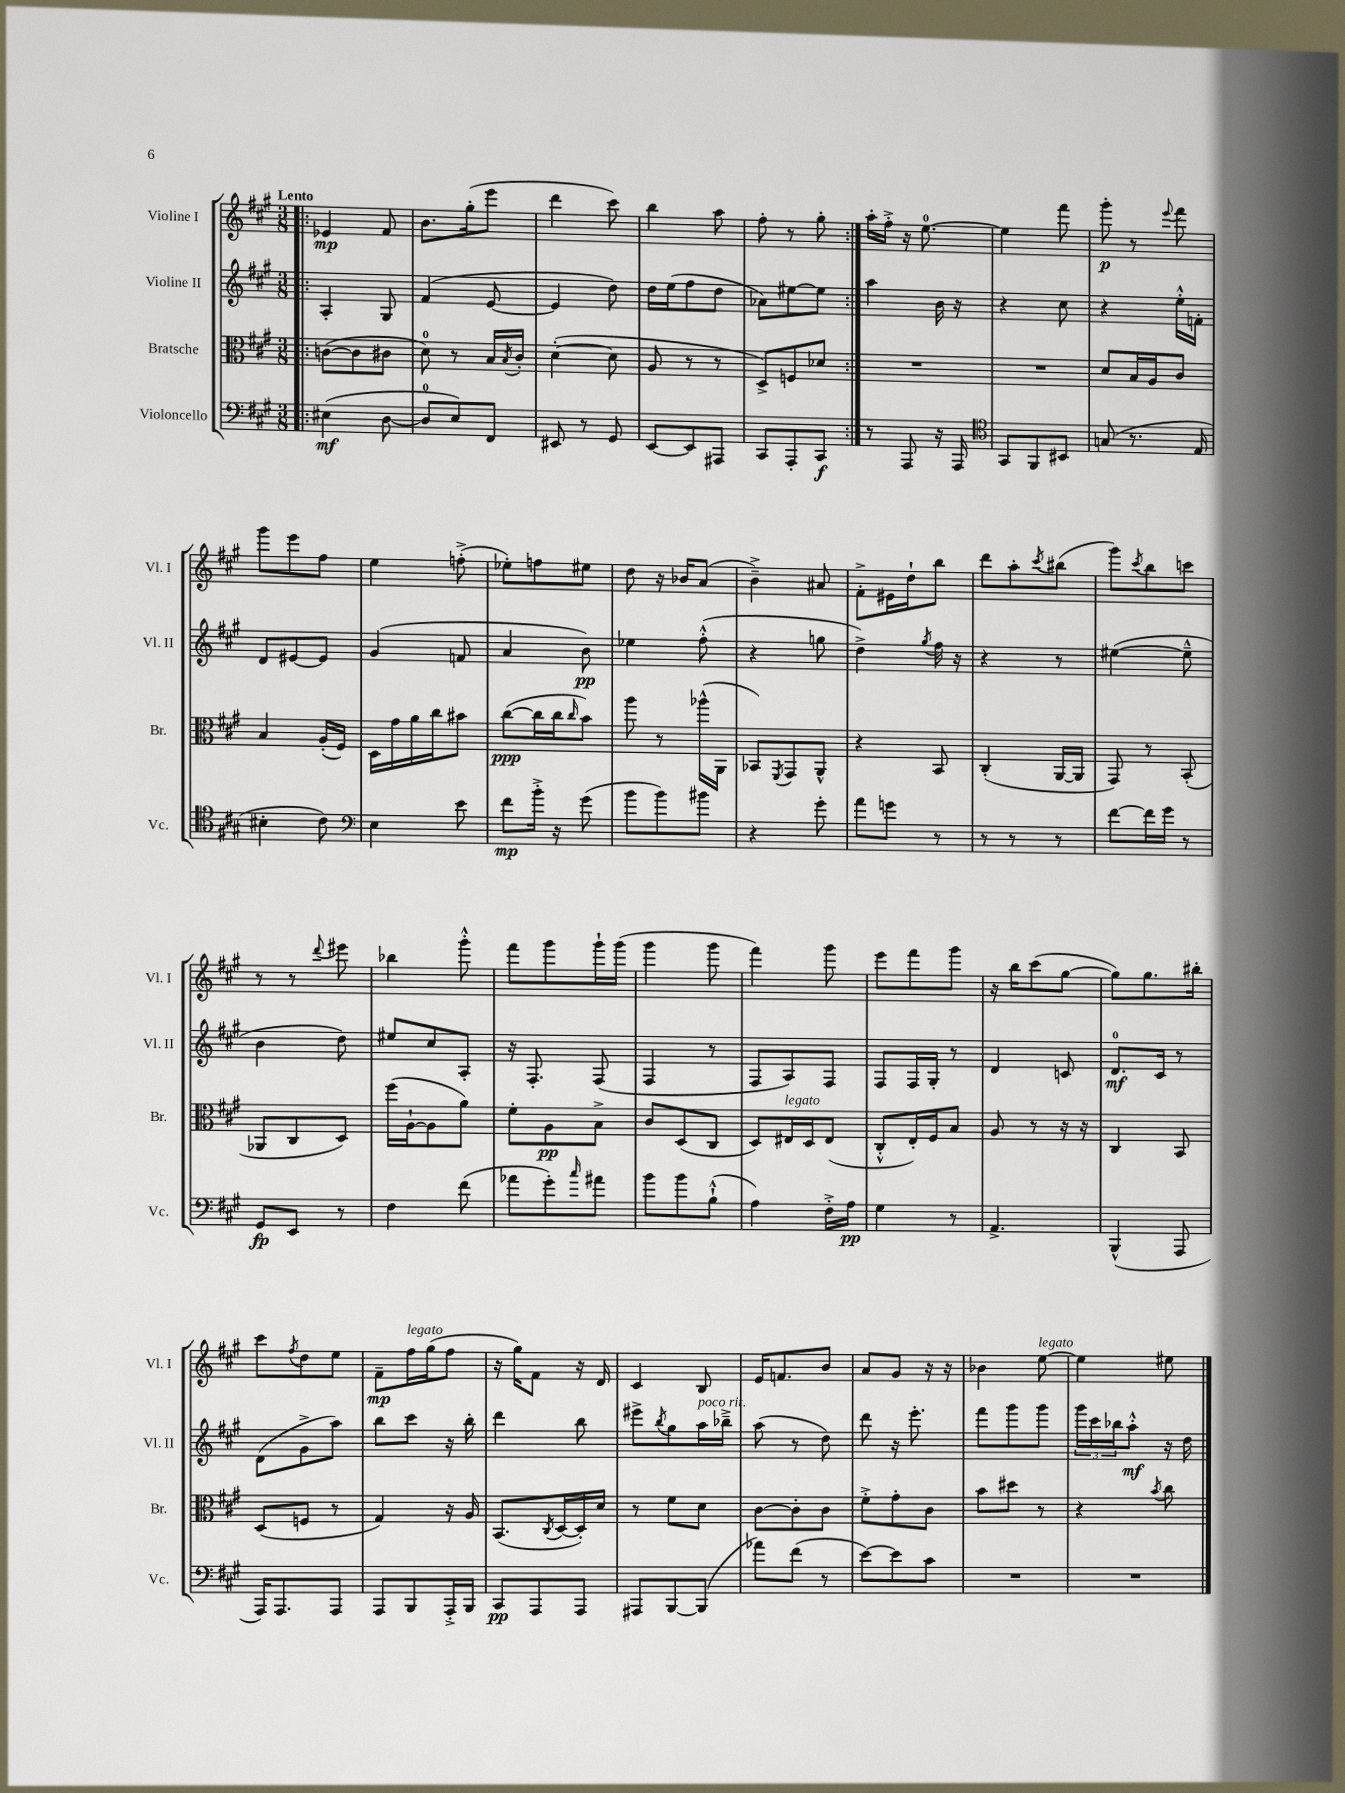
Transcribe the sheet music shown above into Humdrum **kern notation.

**kern	**kern	**kern	**kern
*staff4	*staff3	*staff2	*staff1
*clefF4	*clefC3	*clefG2	*clefG2
*k[f#c#g#]	*k[f#c#g#]	*k[f#c#g#]	*k[f#c#g#]
*M3/8	*M3/8	*M3/8	*M3/8
=!|:	=!|:	=!|:	=!|:
(4E#\	([8c\L	4A'/	4e-/
.	8c\]	.	.
[8D\	8c#\J	8G#/	8f#/
=	=	=	=
8D/]L	8d\)	(4f#/	8.b\L
8E/)	8r	.	.
.	.	.	(16gg#'\k
8FF#/J	16B/LL	[8e/	8eee\J
.	8qB/	.	.
.	16c#'/JJ	.	.
=	=	=	=
8EE#/	([4d'\	4e/]	4ddd\
8r	.	.	.
8GG#/	8d\]	8dd\)	8ccc#\)
=	=	=	=
[8EE/L	8A/	16dd\LL	4bb\
.	.	(16ee\J	.
8EE/]	8r	8ff#\	.
8AAA#/J	8r	8dd\J	8aa\
=	=	=	=
8CC#/L	8D^/L)	8a-\L)	8ff#'\
8AAA'/	8F/	[8ee#\	8r
8CC#/J	8d-/J	8ee#\]J	8gg#'\
=:|!	=:|!	=:|!	=:|!
8r	4.r	4aa\	16aa'\LL
.	.	.	16ff#'^\JJ
8AAA/	.	.	16r
.	.	.	[8.ee\
16r	.	16b\	.
16AAA/	.	16r	.
=	=	=	=
*clefC4	*	*	*
8GG#/L	4.r	4r	4ee\]
8FF#/	.	.	.
8BB#/J	.	8cc#\	8fff#\
=	=	=	=
(8G/	8d/L	4r	8ggg#'\
8.r	16B/L	.	8r
.	16A/J	.	.
.	.	.	8qqeee/
.	8c#/J	16ee'^^\LL	8fff#\
16E/	.	16f'\JJ	.
=	=	=	=
4B#'\	4B/	8d/L	8ggg#\L
.	.	[8e#/	8eee\
8c#\)	(16A'/LL	8e#/]J	8ff#\J
.	16F#/JJ)	.	.
=	=	=	=
*clefF4	*	*	*
4E\	16D\LL	(4g#/	4ee\
.	16g#\	.	.
.	16a\	.	.
.	16cc#\J	.	.
8e\	8b#\J	8f/	(8ff'^\
=	=	=	=
8f#\L	([8cc#\L	4a/	8ee-'\L)
16b'^\Jk	16cc#\]L	.	8ff\
16r	16cc#\J	.	.
.	16qqcc#/	.	.
(8g#\	8b\J)	8b\)	8ee#\J
=	=	=	=
8b\L	8aa\	4ee-\	8dd\
8b\)	8r	.	16r
.	.	.	16b-/LK
8b#\J	(16aa-^^\LL	(8ff#'^^\	(8a/J
.	16AA\JJ	.	.
=	=	=	=
4r	8BB-/L)	4r	4b~^\)
.	8qFF#/	.	.
.	8GG#/	.	.
8g#'\	8AA^^/J	8gg\	8a#/
=	=	=	=
8a\L	4r	4dd^\)	8f#'^\L
8g\J	.	.	16e#\L
.	.	.	16dd`\J
.	.	8qgg#/	.
8r	8BB/	16ff#\	8bb\J
.	.	16r	.
=	=	=	=
8r	(4C#'/	4r	8ddd\L
8r	.	.	8aa'\
.	.	.	8qccc#/
8r	[16AA/LL	8r	(8bb#\J
.	16AA/]JJ	.	.
=	=	=	=
[8f#\L	8GG#/)	([4ee#\	8ggg#\L)
.	.	.	8qccc#/
16f#\]L	8r	.	8bb\
16g#\JJ	.	.	.
8r	(8BB'/	8ee#~^^\]	8ccc\J
=	=	=	=
8GG#/L	8AA-/L	4b\	8r
8EE/J	8C#/	.	8r
.	.	.	8qqddd/
8r	8D/J)	8dd\)	8eee#\
=	=	=	=
4F#\	(16ff#\LL	8ee#/L	4bb-\
.	[16A`\J	.	.
.	8A\]	8cc#/	.
(8f#\	8a\J)	8A'/J	8ggg#'^^\
=	=	=	=
8a-\L	8f#'\L	16r	8fff#\L
.	.	8.F#'/	.
8g#'\)	8A\	.	8ggg#\
16qqcc#/	.	.	.
8a#\J	8B^\J	(8F#/	16ggg#`\L
.	.	.	(16ggg#\JJ
=	=	=	=
8b\L	8c#/L	4F#/	4ggg#\
8b\	(8D/	.	.
(8B`^^\J	8C#/J	8r	8ggg#\
=	=	=	=
4A\)	8D/L)	8F#/L	4fff#\)
.	16E#/L	8A/)	.
.	16D/J	.	.
16F#'^\LL	(8E#/J	8F#/J	8ggg#\
16A\JJ	.	.	.
=	=	=	=
4G#\	8C#'^^/L	8F#/L	8eee\L
.	16E'/L)	16F#/L	8fff#\
.	16F#/J	16G#'/JJ	.
8r	8B/J	8r	8ggg#\J
=	=	=	=
4.AA^/	8A/	4d/	16r
.	.	.	16bb\LK
.	8r	.	(8ccc#\
.	16r	8c/	[8gg#\J
.	16r	.	.
=	=	=	=
(4BBB^^/	4C#/	8.d/L	8gg#\]L)
.	.	.	8.gg#\
.	.	16c#/Jk	.
8AAA/	8BB/	8r	.
.	.	.	16bb#'\Jk
=	=	=	=
16AAA/LK)	(8D/L	(8d\L	8ccc#\L
8.AAA/	.	.	.
.	.	.	8qff#/
.	8F/J	8g#^\	8dd\
8AAA/J	8r	8aa\J)	8ee\J
=	=	=	=
8AAA/L	4G#/)	8bb\L	8f#~\L
8BBB/	.	8ccc#\J	16ff#\L
.	.	.	(16gg#\J
16AAA'^/L	16r	16r	8ff#\J
16BBB/JJ	16A/	16bb'\	.
=	=	=	=
8CC#/L	(8.BB/L	4ddd\	16r
.	.	.	16gg#\LK)
8AAA/	.	.	8f#\J
.	8qC#/	.	.
.	[16D/L	.	.
8AAA/J	16D'/])	8bb\	16r
.	16d/JJ	.	16d/
=	=	=	=
8AAA#/L	8r	8eee#^\L	4c#/
.	.	8qbb/	.
[8BBB/	8f#\L	8gg#\	.
(8BBB/]J	8d\J	16aa\L	8B/
.	.	16bb-~^\JJ	.
=	=	=	=
8a-\L)	[8c#\L	(8aa\	16e/LK
.	.	.	8.f/
(8f#\J	8c#'\]	8r	.
8r	8c#\J	8dd\)	8b/J
=	=	=	=
[8e\L)	8f#'^\L	8ddd\	8a/L
8e\]	8g#'\	16r	8g#/J
.	.	8.eee'\	.
8c#\J	8c#\J	.	16r
.	.	.	16r
=	=	=	=
4.r	8b\L	8fff#\L	4b-\
.	8dd#\J	8ggg#\	.
.	8r	8ggg#\J	[8ee\
=	=	=	=
4.r	4r	24ggg#\LL	4ee\]
.	.	24ccc#\	.
.	.	24bb-\J	.
.	.	8aa'^^\J	.
.	8qb/	.	.
.	8cc#\	16r	8ee#\
.	.	16dd\	.
==	==	==	==
*-	*-	*-	*-
